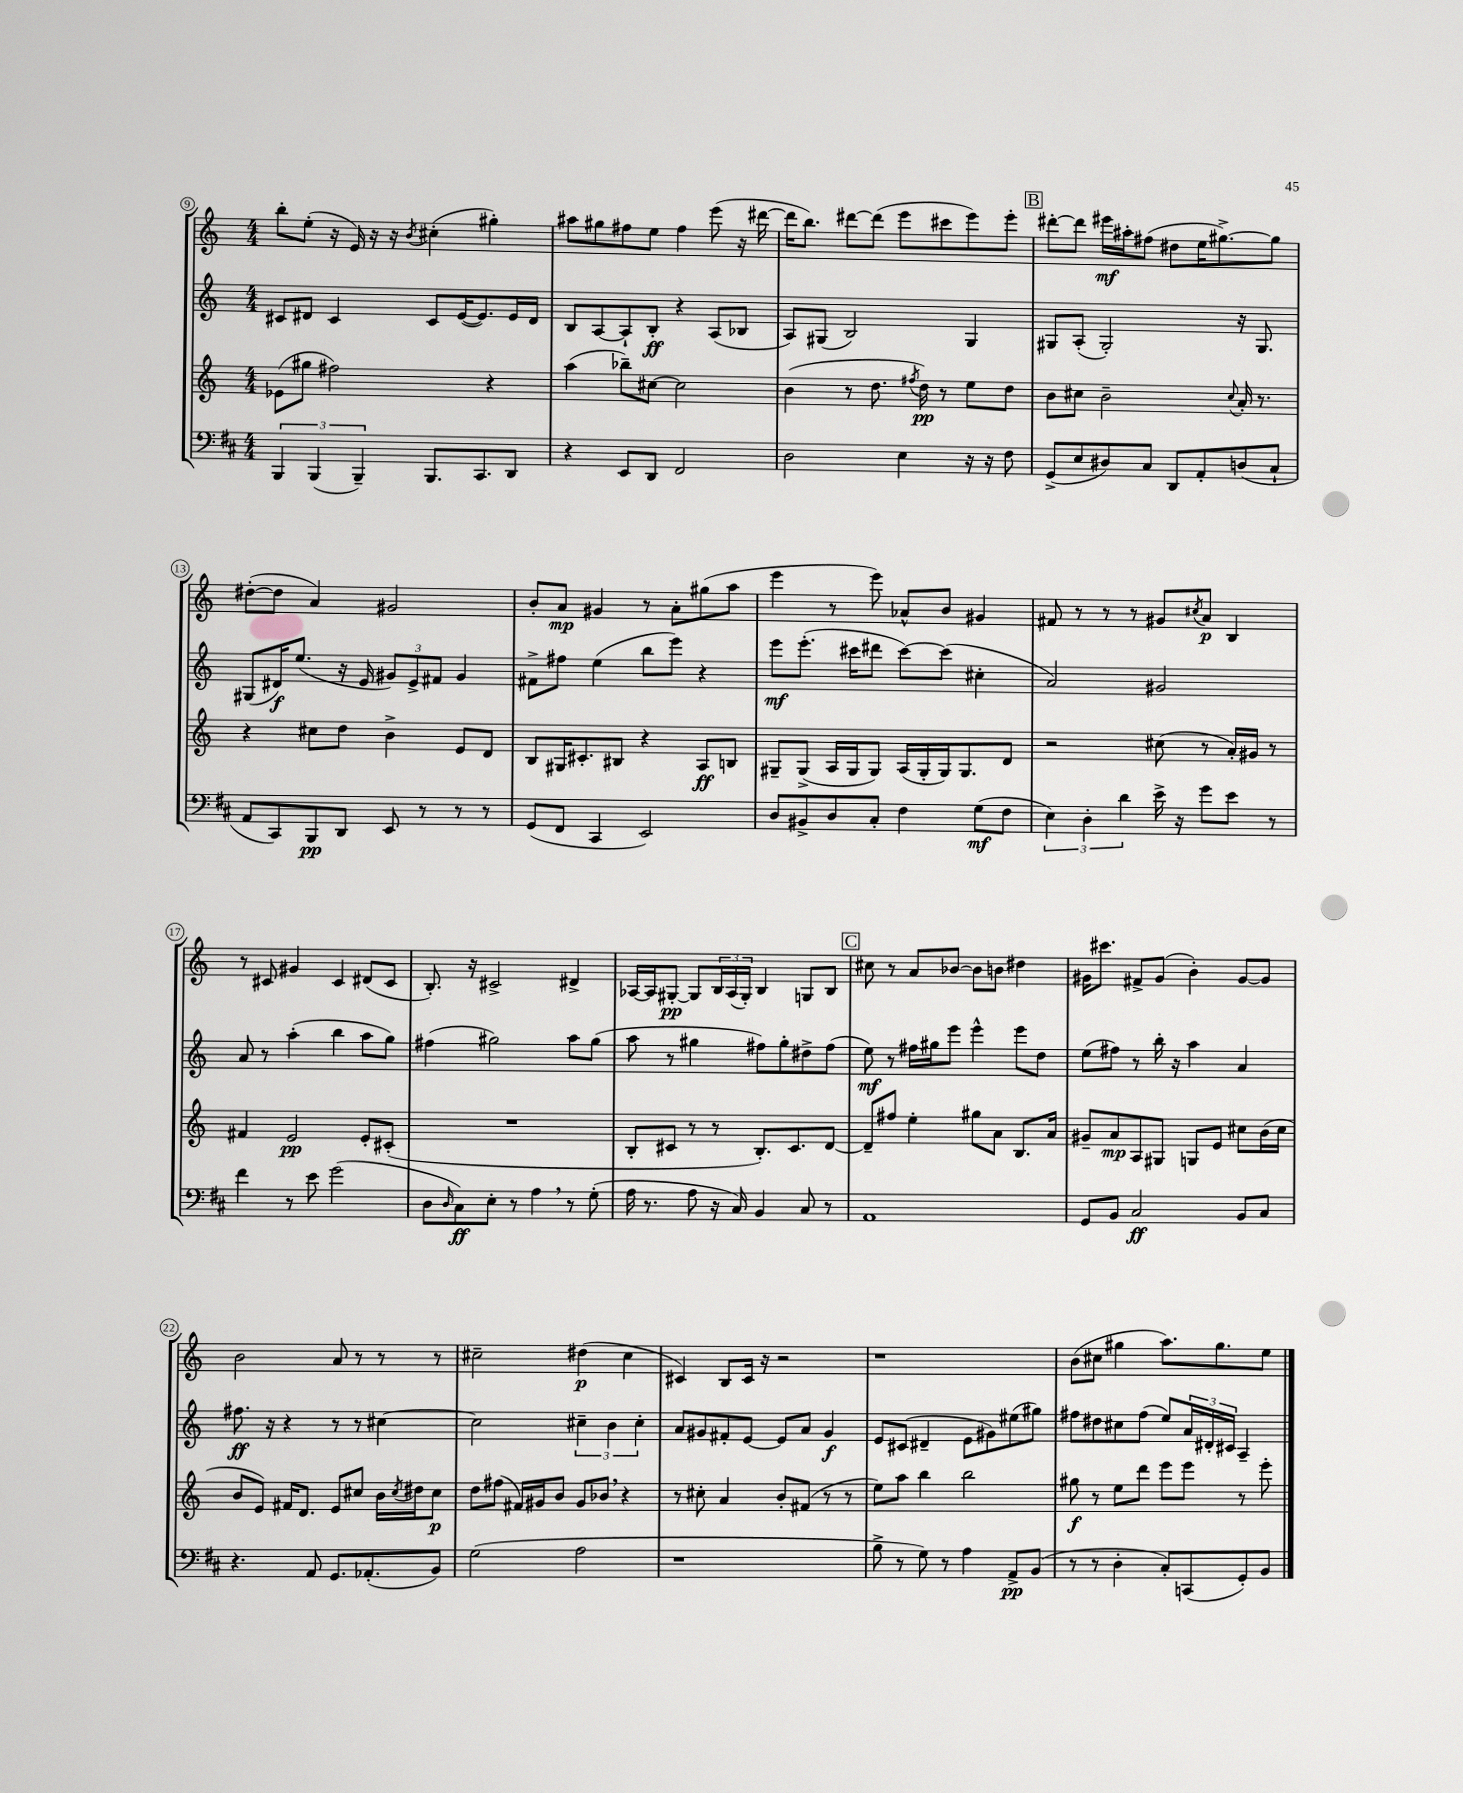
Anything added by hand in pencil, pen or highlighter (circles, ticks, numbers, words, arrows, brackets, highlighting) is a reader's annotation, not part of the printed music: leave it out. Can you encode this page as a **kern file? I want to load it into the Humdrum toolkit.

**kern	**kern	**kern	**kern
*staff4	*staff3	*staff2	*staff1
*clefF4	*clefG2	*clefG2	*clefG2
*k[f#c#]	*k[]	*k[]	*k[]
*M4/4	*M4/4	*M4/4	*M4/4
6BBB	(8e-	8c#	8bb'
.	8gg#	8d#	(8ee'
(6BBB	.	.	.
.	2ff#)	4c#	16r
.	.	.	16e)
6BBB~)	.	.	.
.	.	.	16r
.	.	.	16r
.	.	.	8qb
8.BBB	.	8c#	(4cc#'
.	.	([16e	.
8.CC#	.	8.e])	.
.	4r	.	4gg#')
8DD	.	16e	.
.	.	16d#	.
=	=	=	=
4r	(4aa	8B	8aa#
.	.	[8A	8gg#
8EE	8bb-~)	8A`]	8ff#
8DD	[8cc#	8B'	8ee
2FF#	2cc#]	4r	4ff#
.	.	(8A	(8eee
.	.	8B-	16r
.	.	.	[16ddd#
=	=	=	=
2D	(4b	8A)	16ddd#]
.	.	.	8.bb)
.	.	(8G#	.
.	8r	2B)	[8ddd#
.	8.dd	.	(8ddd#]
4E	.	.	8eee
.	8qff#	.	.
.	16dd)	.	.
.	8r	.	8ccc#
16r	8ee	4G#	8eee)
16r	.	.	.
8F#	8dd	.	8eee'
=	=	=	=
(8GG^	8b	8G#	[8ddd#'
8E	8cc#	(8A'	8ddd#]
8D#)	2b~	2G#')	16eee#
.	.	.	16aa#'
8C#	.	.	(8ff#
8DD	.	.	8dd#
8AA'	.	.	16ee
.	.	.	[8.gg#^)
.	8qqcc#	.	.
(8D	16a'	16r	.
.	8.r	8.G#	.
8C#`	.	.	8gg#]
=	=	=	=
8AA	4r	(8G#	([8dd#'
8CC#)	.	16d#)	8dd#]
.	.	(8.ee	.
8BBB	8cc#	.	4a)
8DD	8dd	16r	.
.	.	16e	.
8EE	4b^	12g#)	2g#
.	.	12e^	.
8r	.	.	.
.	.	12f#	.
8r	8e	4g#	.
8r	8d	.	.
=	=	=	=
(8GG	8B	8f#^	8b'
8FF#	16G#	8ff#	8a
.	8.c#'	.	.
4CC#	.	(4ee	4g#
.	8B#	.	.
2EE)	4r	8bb	8r
.	.	8eee)	8a'
.	8A	4r	(8gg#
.	8B	.	8aa
=	=	=	=
8D	8G#~	8eee	4eee
8BB#^	(8G#^	(8.eee'	.
8D	16A	.	8r
.	16G#	16ccc#	.
8C#'	8G#)	8ddd#	8eee)
4F#	(16A	[8ccc#)	8a-^^
.	16G#'	.	.
.	16G#)	(8ccc#]	8b
.	8.G#	.	.
(8G	.	4cc#'	4g#
8F#	8d	.	.
=	=	=	=
6E)	2r	2a)	8f#
.	.	.	8r
6D'	.	.	.
.	.	.	8r
6d	.	.	.
.	.	.	8r
16e^	(8cc#	2g#	8g#
16r	.	.	.
.	.	.	8qcc#
8g	8r	.	8a
8e	16a')	.	4B
.	16g#	.	.
8r	8r	.	.
=	=	=	=
4f#	4f#	8a	8r
.	.	8r	8c#
8r	2e	(4aa'	4g#
8e	.	.	.
(2g	.	4bb	4c#
.	8e'	8aa	(8d#
.	(8c#'	8gg)	8c#
=	=	=	=
8D	1r	(4ff#	8.B')
16qqD	.	.	.
8C#)	.	.	.
.	.	.	16r
8E'	.	2gg#)	2c#^
8r	.	.	.
4A	.	.	.
8r	.	8aa	4d#^
(8G'	.	(8gg#	.
=	=	=	=
16A	8B'	8aa	[16A-
8.r	.	.	16A-]
.	8c#	8r	[8G#'
8A	8r	4gg#	8G#]
16r	8r	.	24B
.	.	.	(24A-
16C#)	.	.	.
.	.	.	24G#')
4BB	8.B')	8ff#)	4B
.	.	8gg#'	.
.	8.c#	.	.
8C#	.	8dd#^	8G
8r	[8d	(8ff#	8B
=	=	=	=
1AA	8d~]	8ee)	8cc#
.	8ff#	8r	8r
.	4ee'	16ff#	8a
.	.	16gg#	.
.	.	8eee	[8b-
.	8gg#	4eee^^	8b-]
.	8a	.	8b
.	8.B	8eee	4dd#
.	.	8dd	.
.	16a	.	.
=	=	=	=
8GG	8g#~	(8ee	16g#
.	.	.	8.ccc#
8BB	8a	8ff#)	.
2C#	8A	8r	8f#^
.	8G#	16bb'	(8g#
.	.	16r	.
.	8G	4aa	4b')
.	8e	.	.
8BB	8cc#	4a	[8g#
8C#	(16b	.	8g#]
.	16cc#	.	.
=	=	=	=
4.r	8b	8.ff#	2b
.	8e)	.	.
.	.	16r	.
.	16f#	4r	.
.	8.d	.	.
8AA	.	.	.
8.GG	8e	8r	8a
.	8cc#	8r	8r
(8.AA-'	.	.	.
.	16b	[4cc#	8r
.	8qcc#	.	.
.	16dd#	.	.
8BB)	8cc#	.	8r
=	=	=	=
(2G	8dd	2cc#]	2cc#~
.	(8ff#	.	.
.	16f#)	.	.
.	16g#	.	.
.	8b	.	.
2A	8g#	6cc#~	(4dd#
.	8b-	.	.
.	.	6b	.
.	4r	.	4cc#
.	.	6cc#'	.
=	=	=	=
1r	8r	8a	4c#)
.	8cc#'	8g#	.
.	4a	8f#'	8B
.	.	[8e	16c#
.	.	.	16r
.	8b'	8e]	2r
.	(8f#	8a	.
.	8r	4g#	.
.	8r	.	.
=	=	=	=
8B^	8ee)	8e	1r
8r	8aa	(8c#	.
8G)	4bb	4d#~	.
8r	.	.	.
4A	2bb	8e	.
.	.	8g#)	.
8AA^	.	(8ee#	.
(8BB	.	8gg#)	.
=	=	=	=
8r	8gg#	8ff#	(8b
8r	8r	8dd#	8cc#
4D'	8ee	8cc#	4gg#
.	8ddd	(8ff#	.
8C#')	8eee	8ee)	8.aa)
(8CC	8eee	24a	.
.	.	24d#'	.
.	.	.	8.gg#
.	.	24c#	.
8GG')	8r	4A~	.
8BB	8eee'	.	8ee
==	==	==	==
*-	*-	*-	*-
